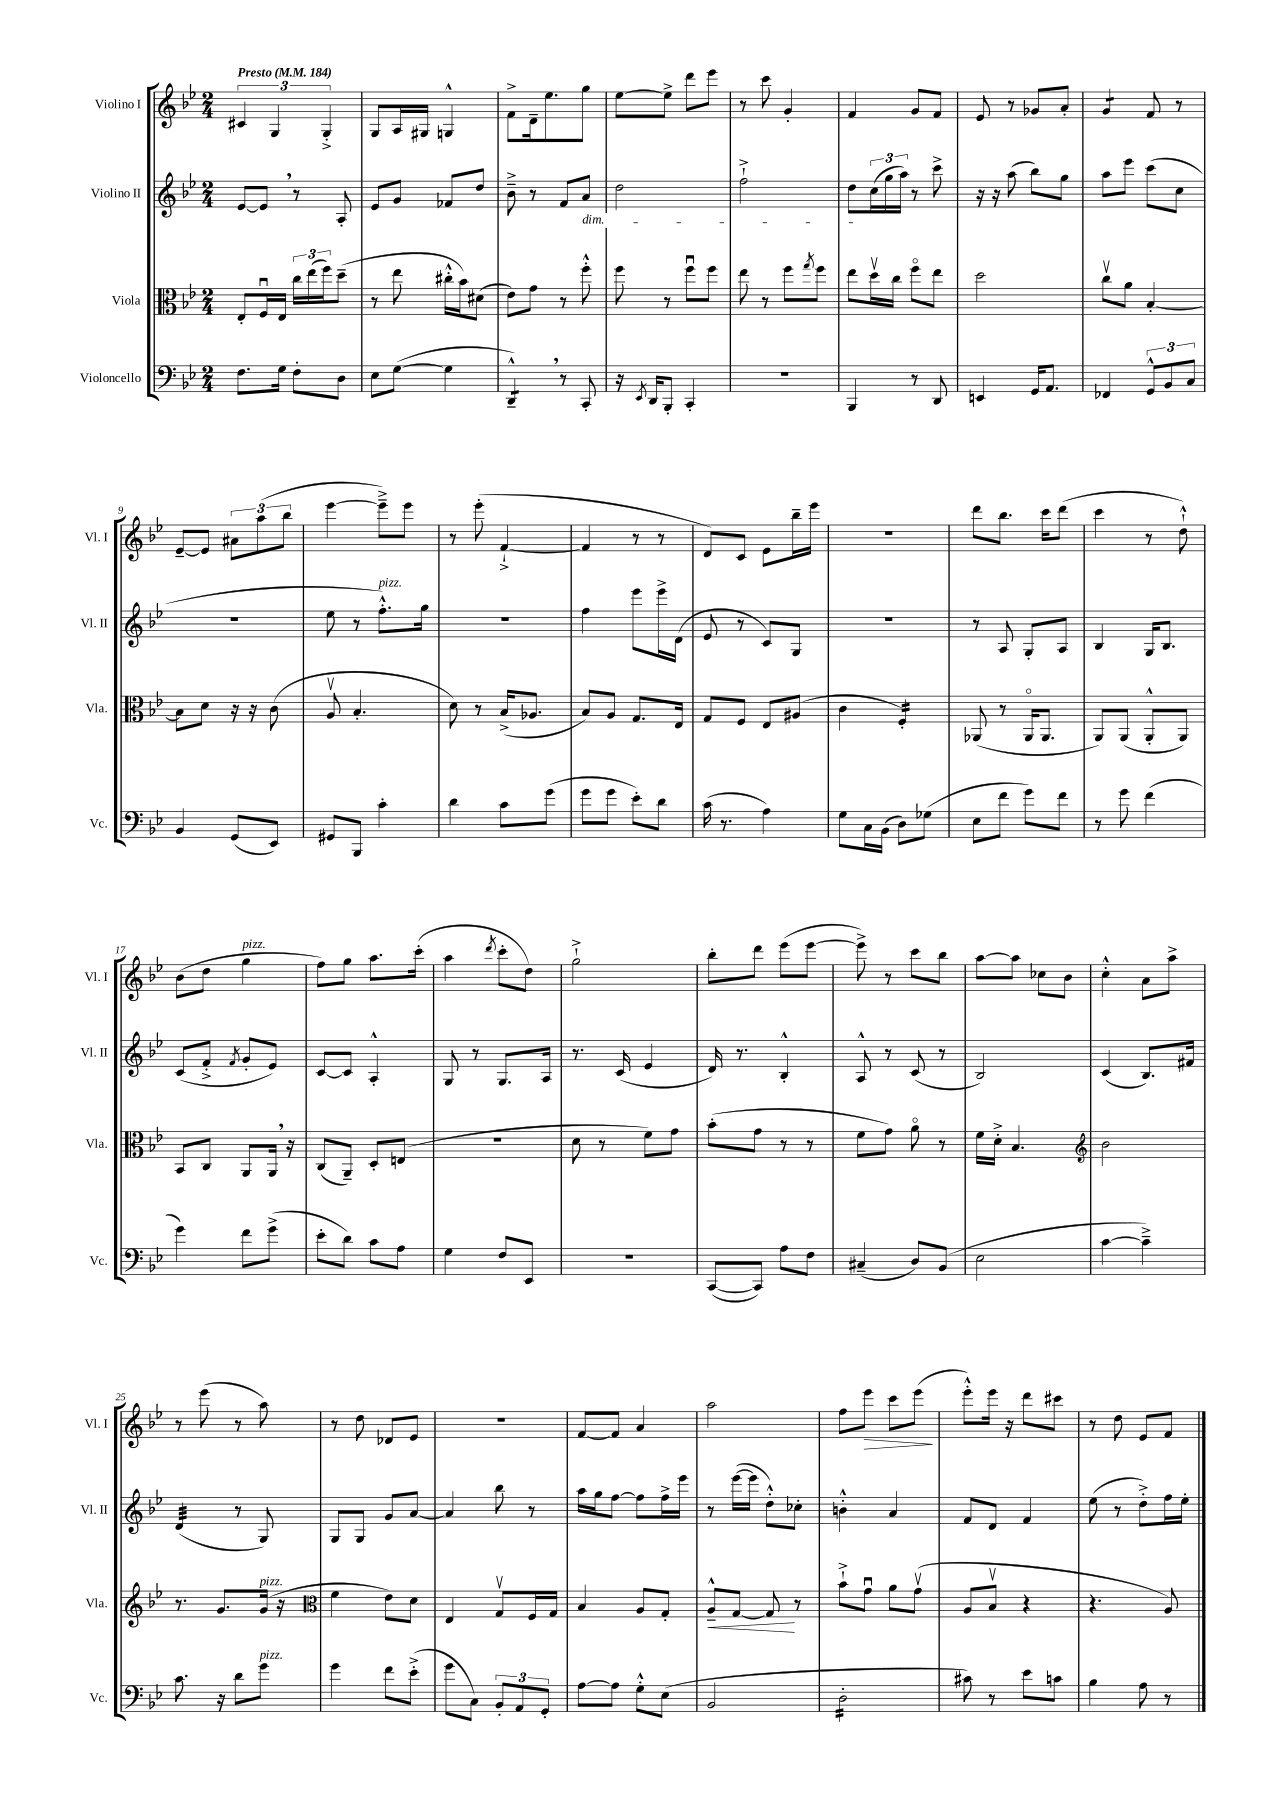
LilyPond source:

<<
\new StaffGroup <<
\new Staff = "s0" \with { instrumentName = "Violino I" shortInstrumentName = "Vl. I" } {
    \clef treble \key bes \major \numericTimeSignature \time 2/4 \tempo "Presto" 4 = 184
    \tuplet 3/2 { cis'4 g4 g4-.-> } |
    g8 a16 gis16 g4-^ |
    f'8-> d'16-- ees''8. g''8 |
    ees''8~ ees''8-> d'''8 ees'''8 |
    r8 c'''8 g'4-. |
    f'4 g'8 f'8 |
    ees'8 r8 ges'8 a'8-. |
    g'4:8 f'8 r8 |
    ees'8~-- ees'8 \tuplet 3/2 { ais'8 a''8( bes''8 } |
    ees'''4~ ees'''8--->) ees'''8 |
    r8 ees'''8-.( f'4~-!-> |
    f'4 r8 r8 |
    d'8) c'8 ees'8 bes''16-- ees'''16 |
    r2 |
    d'''8 bes''8. c'''16 d'''8( |
    c'''4 r8 d''8-!-^) |
    bes'8( d''8 g''4^\markup { \italic "pizz." } |
    f''8) g''8 a''8. c'''16-.( |
    a''4 \acciaccatura { d'''8 } c'''8-. d''8) |
    g''2-!-> |
    bes''8-. d'''8 ees'''8( ees'''8~ |
    ees'''8->) r8 c'''8 bes''8 |
    a''8~ a''8 ces''8 bes'8 |
    c''4-.-^ a'8 a''8-> |
    r8 ees'''8( r8 a''8) |
    r8 d''8 des'8 ees'8 |
    R2 |
    f'8~ f'8 a'4 |
    a''2 |
    f''8 ees'''8\> c'''8 ees'''8\!( |
    ees'''8-.-^) ees'''16 r16 d'''8 cis'''8 |
    r8 d''8 ees'8 f'8 \bar "|." |
}
\new Staff = "s1" \with { instrumentName = "Violino II" shortInstrumentName = "Vl. II" } {
    \clef treble \key bes \major \numericTimeSignature \time 2/4
    ees'8~ ees'8 \breathe r8 a8-. |
    ees'8 g'8 fes'8 d''8 |
    bes'8---> r8 f'8 a'8\dim |
    d''2 |
    f''2-!-> |
    d''8 \tuplet 3/2 { c''16\!( g''16 a''16) } r8 c'''8-> |
    r16 r16 a''8( bes''8) g''8 |
    a''8 ees'''8 c'''8( c''8 |
    R2 |
    ees''8 r8 f''8.-.-^^\markup { \italic "pizz." }) g''16 |
    R2 |
    f''4 ees'''8 ees'''16-> d'16( |
    ees'8 r8 c'8) g8 |
    R2 |
    r8 a8 g8-. a8 |
    bes4 g16 bes8. |
    c'8( f'8-.-> \acciaccatura { f'8 } g'8-. ees'8) |
    c'8~ c'8 a4-.-^ |
    g8 r8 g8. a16 |
    r8. c'16( ees'4 |
    d'16) r8. bes4-.-^ |
    a8-^ r8 c'8( r8 |
    bes2) |
    c'4( bes8.) fis'16 |
    d'4:32( r8 g8) |
    g8 g8 g'8 a'8~ |
    a'4 bes''8 r8 |
    a''16 g''16 f''8~ f''8 f''16-> ees'''16 |
    r8 ees'''16~( ees'''16 d''8-.-^) ces''8-. |
    b'4-.-^ a'4 |
    f'8 d'8 f'4 |
    ees''8( r8 d''8-.->) f''16 ees''16-. \bar "|." |
}
\new Staff = "s2" \with { instrumentName = "Viola" shortInstrumentName = "Vla." } {
    \clef alto \key bes \major \numericTimeSignature \time 2/4
    ees8-. f16\downbow ees16 \tuplet 3/2 { c''16 ees''16( f''16) } d''8--( |
    r8 ees''8 cis''16-.-^ bes'16) dis'8( |
    ees'8) g'8 r8 f''8-.-^ |
    f''8 r8 f''8\downbow f''8 |
    ees''8 r8 f''8 \acciaccatura { g''8 } f''8 |
    ees''8 d''16\upbow c''16 f''8\flageolet ees''8 |
    d''2 |
    c''8\upbow a'8 bes4~-. |
    bes8 d'8 r16 r16 c'8( |
    a8\upbow bes4.-. |
    d'8) r8 bes16->( aes8. |
    bes8) a8 g8. ees16 |
    g8 f8 ees8 ais8( |
    c'4 f4:16-.) |
    aes,8( r8 aes,16\flageolet aes,8. |
    a,8) a,8( a,8-.-^ a,8) |
    bes,8 c8 a,8 a,16 \breathe r16 |
    c8( a,8--) d8-. e8( |
    R2 |
    d'8 r8 f'8) g'8 |
    bes'8-.( g'8 r8 r8 |
    f'8 g'8) a'8\flageolet r8 |
    f'16 d'16-.-> bes4. |
    \clef treble bes'2 |
    r8. g'8. g'16^\markup { \italic "pizz." }( r16 |
    \clef alto f'4 ees'8) d'8 |
    ees4 g8\upbow f16 g16 |
    bes4 a8 g8-. |
    a8---^\< g8~ g8\! r8 |
    bes'8-!-> g'8\downbow a'8 g'8\upbow( |
    a8 bes8\upbow r4 |
    r4. a8) \bar "|." |
}
\new Staff = "s3" \with { instrumentName = "Violoncello" shortInstrumentName = "Vc." } {
    \clef bass \key bes \major \numericTimeSignature \time 2/4
    f8. g16 f8-. d8 |
    ees8 g8~( g4 |
    d,4:8---^) \breathe r8 c,8-. |
    r16 \acciaccatura { ees,8 } d,16 bes,,8-. c,4-. |
    r2 |
    bes,,4 r8 d,8 |
    e,4 g,16 a,8. |
    fes,4 \tuplet 3/2 { g,8-^ bes,8 c8 } |
    bes,4 g,8( ees,8) |
    gis,8 bes,,8 c'4-. |
    d'4 c'8 g'8( |
    g'8 g'8 ees'8-.) d'8 |
    c'16( r8. a4) |
    g8 c16 bes,16( d8) ges8( |
    ees8 f'8 g'8) f'8 |
    r8 g'8 f'4( |
    g'4) f'8 g'8->( |
    ees'8-. d'8) c'8 a8 |
    g4 f8 ees,8 |
    r2 |
    c,8~( c,8) a8 f8 |
    cis4--( d8) bes,8( |
    ees2 |
    c'4~ c'4--->) |
    c'8. r16 d'8 g'8^\markup { \italic "pizz." } |
    g'4 f'8 ees'8-.->( |
    g'8 c8) \tuplet 3/2 { bes,8-. a,8 g,8-. } |
    a8~ a8 g8-.-^ ees8( |
    bes,2 |
    d2:16-. |
    cis'8) r8 ees'8 c'8 |
    bes4 a8 r8 \bar "|." |
}
>>
>>
